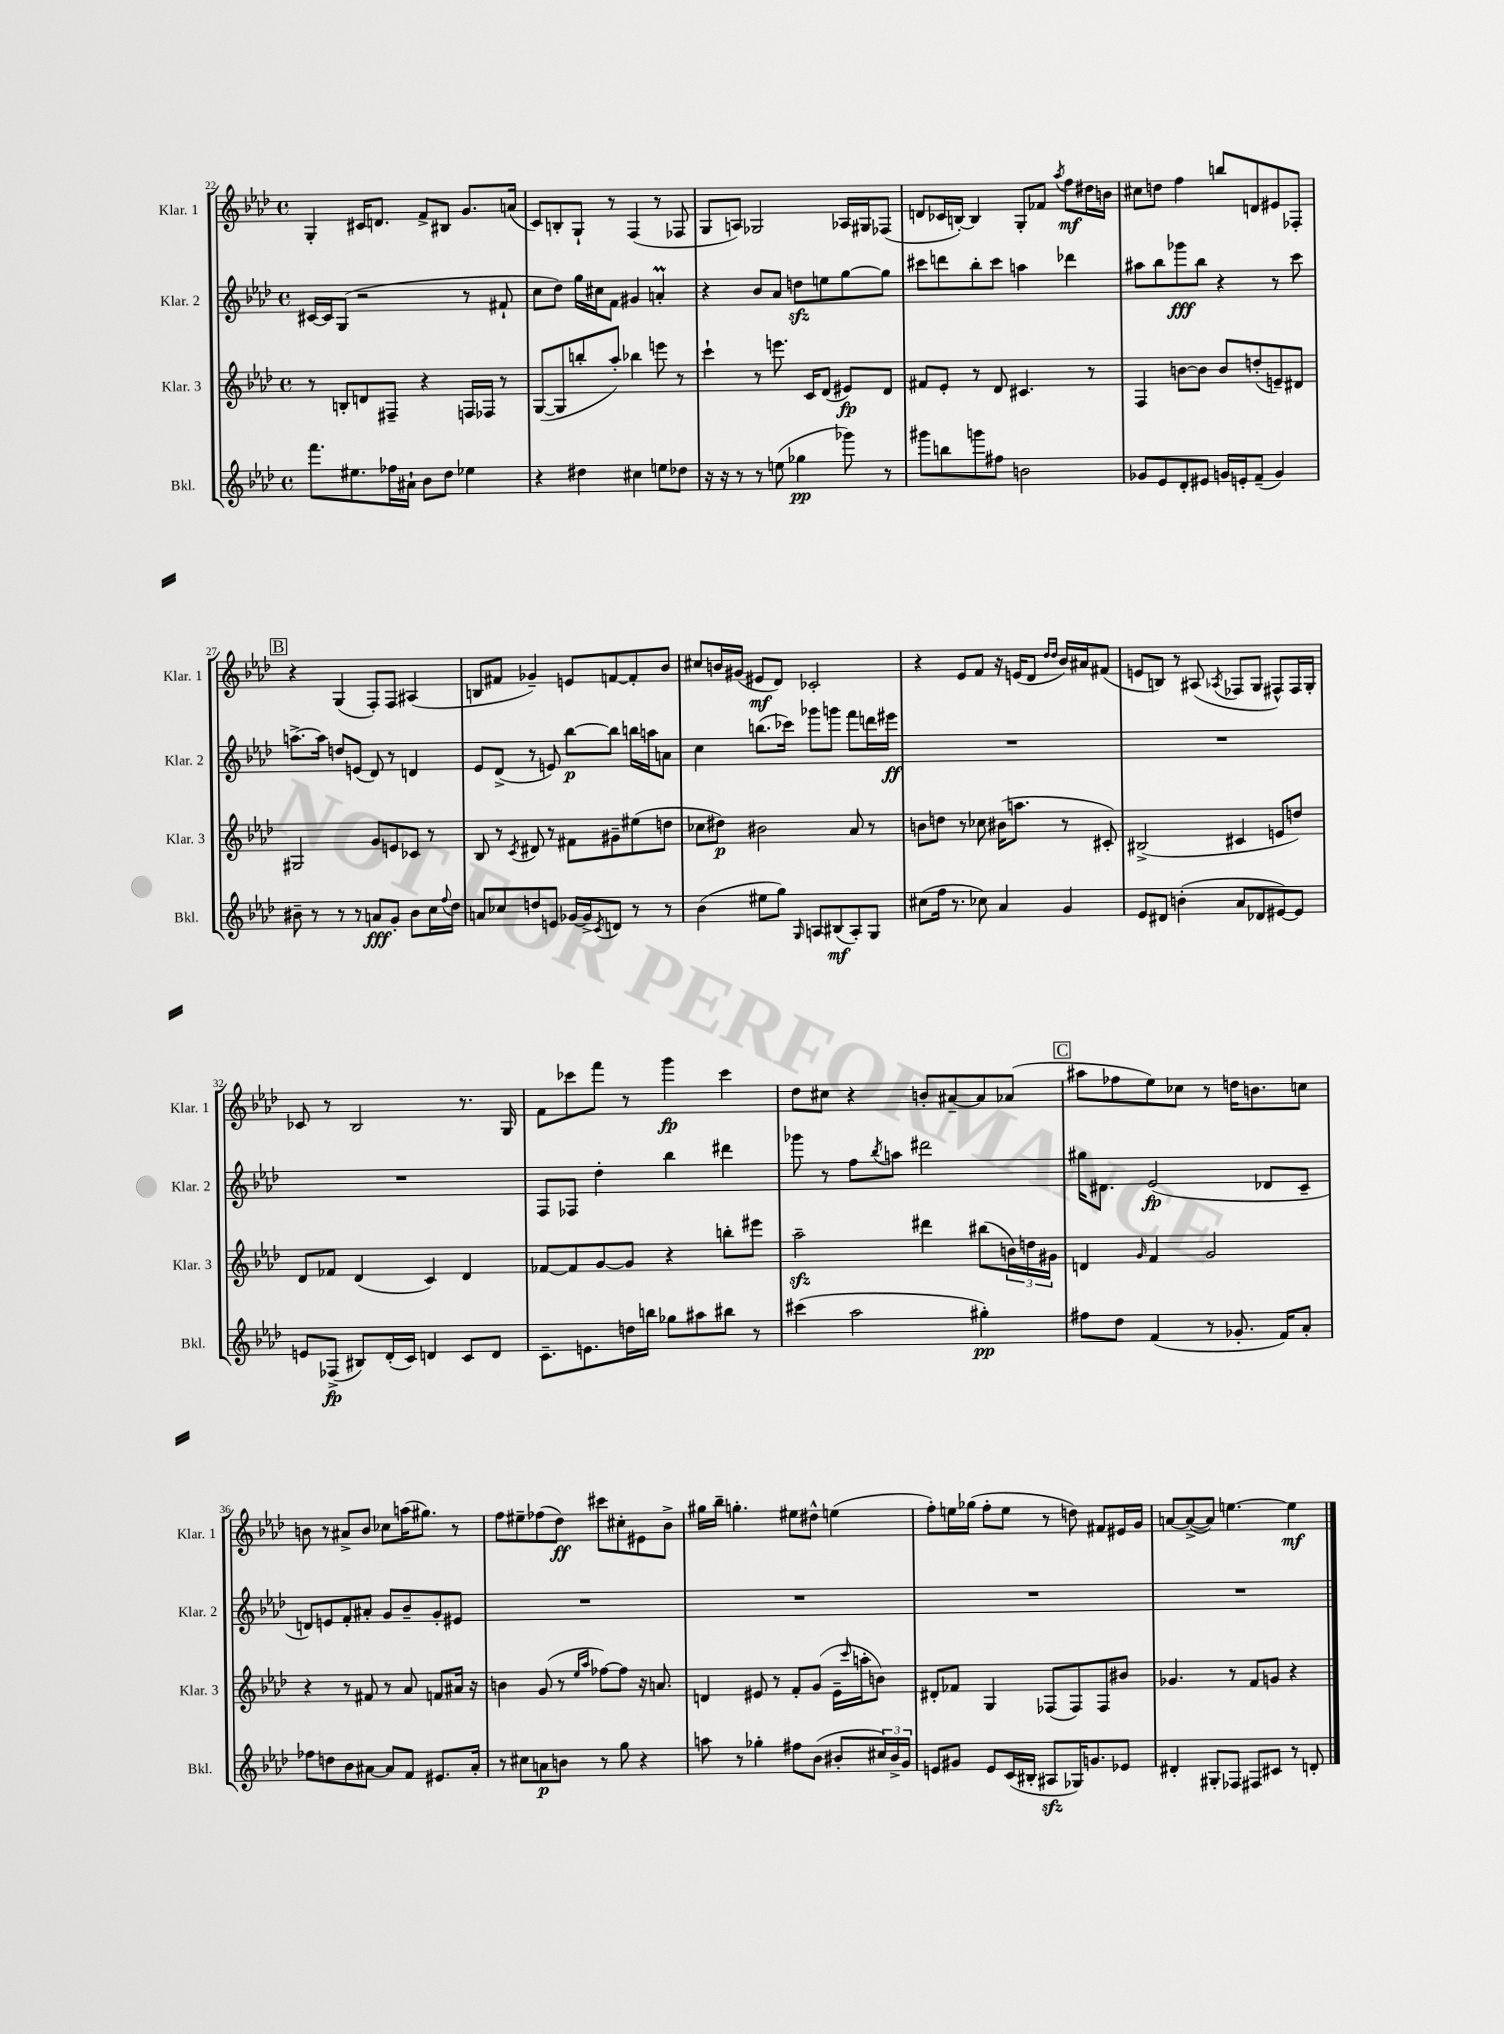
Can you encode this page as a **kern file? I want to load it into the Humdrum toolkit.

**kern	**kern	**kern	**kern
*staff4	*staff3	*staff2	*staff1
*clefG2	*clefG2	*clefG2	*clefG2
*k[b-e-a-d-]	*k[b-e-a-d-]	*k[b-e-a-d-]	*k[b-e-a-d-]
*M4/4	*M4/4	*M4/4	*M4/4
*met(c)	*met(c)	*met(c)	*met(c)
8.fff\L	8r	[16c#/LL	4G'/
.	.	16c#/]J	.
.	8B'/L	(8G/J	.
8.ee#\	.	.	.
.	8d/	2r	16c#/LK
.	.	.	8.d/J
16ff-\L	8F#~/J	.	.
16a#`\JJ	.	.	.
8b-\L	4r	.	8f^/L
8dd-\J	.	.	8B#/J
4ee-\	16F/LL	8r	8.g/L
.	16F-/JJ	.	.
.	8r	8f#`/	.
.	.	.	(16a/Jk
=	=	=	=
4r	([8G/L	8cc\L	8c/L)
.	8G/]	8dd-\J)	8B'/
4dd#\	8bb'/	16gg\LL	8G`/J
.	.	16cc#\J	.
.	8aa-'/J)	8f\J	8r
4cc#\	4bb-\	4g#/	(4F/
8ee\L	8eee\	4a'/	8r
8dd-\J	8r	.	8F-/
=	=	=	=
16r	4ccc`\	4r	8G/L
16r	.	.	.
8r	.	.	8A/J)
8r	8r	8b-/L	2G-/
(8ee\	8.eee\	8a-/J	.
4gg-\	.	8dd\L	.
.	16c/LK	.	.
.	(8d-/J	8ee\	.
8ggg-\)	8e#/L)	[8gg\	16A-/LL
.	.	.	16G#/J
8r	8d-/J	8gg\]J	(8F-/J
=	=	=	=
8ggg#\L	8f#/L	8ccc#\L	8d/L
8bb\	8e-'/J	8ddd\	16c-/L
.	.	.	[16B'/JJ)
8ggg\	8r	8bb-'\	4B/]
8ff#\J	8d-/	8ccc#\J	.
2b\	4.c#/	4aa\	8G'/L
.	.	.	8f-/J
.	.	.	8qaa-/
.	.	4ddd-\	8ff\L
.	8r	.	16dd#\L
.	.	.	16b\JJ
=	=	=	=
8g-/L	4F/	8aa#\L	8cc#\L
8e-/	.	8bb-\	8dd\J
8d-'/	[8b\L	8ggg-\	4ff\
8e#/J	8b\]J	8bb-\J	.
16g/LL	8b/L	4r	8bb/L
16e'/J	.	.	.
(8f~/J	(8dd'/	.	8d/
4g/)	8e~/)	8r	8e#/
.	8d#/J	8ccc\	8F-'/J
=	=	=	=
8b#~\	2G#/	[8.aa^\L	4r
8r	.	.	.
.	.	16aa\]Jk	.
8r	.	8dd/L	(4G/
8r	.	(8e/J	.
8a/L	8g/L	8d-/)	8F'/L)
8g'/J	8e/	8r	8F/J
8b#\L	8c-/J	4d/	(4A#/
16cc\L	8r	.	.
8qqff/	.	.	.
16dd-\JJ	.	.	.
=	=	=	=
8a/L	8B-/	8e-/L	8B/L
8cc-/	8r	(8d-^/J	8f#/J
.	8qc/	.	.
8dd/	8d#/	8r	4g-~/)
8e/J	8r	8e/)	.
[16g-/LL	8f#\L	[8bb-\L	8e/L
16g-^/]J	.	.	.
8qc/	.	.	.
8d/J	8g#~\	8bb-\]J	[8f/
8r	(8ee#\	16bb\LL	8f'/]
.	.	16aa\J	.
8r	8dd\J	8a\J	8b-/J
=	=	=	=
(4b-\	8cc-\L	4cc\	8cc#/L
.	8dd#\J)	.	16b/L
.	.	.	(16g#/JJ
8ee#\L	2b#\	(8.bb\L	8e#/L
8gg\J)	.	.	8d-/J)
.	.	16ccc-\Jk)	.
16qqG/	.	.	.
8A/L	.	8ggg-\L	2c-'/
(8B#/	.	8ggg\J	.
8A'/)	8a-/	8fff\L	.
8G/J	8r	16ddd\L	.
.	.	16eee#\JJ	.
=	=	=	=
(8cc#\L	8b\L	1r	4r
16ff\Jk	8dd\J	.	.
8.r	.	.	.
.	8r	.	8e-/L
8cc-\)	8cc-\	.	8f/J
4a-/	(16b#\LK	.	16r
.	8.aa\J	.	(16e/LK
.	.	.	8d-/J
.	.	.	16qqdd-/LL
.	.	.	16qqdd-/JJ
4g/	8r	.	16b-/LL)
.	.	.	16a#/J
.	8c#'/)	.	(8f#/J
=	=	=	=
8e-/L	(2B#^/	1r	8e/L
8d#/J	.	.	8B/J)
(4b'\	.	.	8r
.	.	.	(8A#/
.	.	.	8qA-/
8a-/L	4c#/	.	8F-/L
8d-/	.	.	8G/J
[8e#/)	8e/L	.	8F#^^/L)
8e#/]J	8dd/J)	.	16F#/L
.	.	.	16G'/JJ
=	=	=	=
8e/L	8d-/L	1r	8c-/
(8F-^/J	8f-/J	.	8r
8B#/L)	(4d-/	.	2B-/
(16d-'/L	.	.	.
16c/JJ)	.	.	.
4d/	4c/)	.	.
8c/L	4d-/	.	8.r
8d/J	.	.	.
.	.	.	16G/
=	=	=	=
8.c~\L	[8f-/L	8F/L	8f\L
.	8f-/]	8F-/J	8ccc-\
8.e\	.	.	.
.	[8g/	4dd-'\	8fff\J
16dd\L	8g/]J	.	8r
16bb\JJ	.	.	.
8gg-\L	4r	4bb-\	4ggg\
8aa#\	.	.	.
8bb#\J	8bb'\L	4ddd#\	4ccc-\
8r	8eee#\J	.	.
=	=	=	=
(4ccc#\	2aa-~\	8ggg-\	8dd-\L
.	.	8r	8cc#\J
2aa-\	.	8ff\L	4r
.	.	8qbb-/	.
.	.	8aa\J	.
.	4ddd#\	2ddd#\	8b'/L
.	.	.	[8a#~/
4gg#'\)	(8bb#\L	.	8a#/]
.	24b\L)	.	(8a-/J
.	24dd\	.	.
.	24g#\JJ	.	.
=	=	=	=
8ff#\L	4d/	16gg#\LK	8aa#\L
.	.	8.d#\J	.
8dd-\J	.	.	8ff-\
.	16qqg/	.	.
(4f/	4f/	(2e-/	8ee-\)
.	.	.	8cc-\J
8r	2g/	.	8r
8.g-'/	.	.	16dd\LK
.	.	.	8.b\
.	.	8d-/L	.
16f/LK)	.	.	.
8a-'/J	.	8c~/J	8cc\J
=	=	=	=
8ff-\L	4r	8d/L)	8b\
8dd\	.	8e/	8r
8b-\	8r	8f'/	8a#^/L
[8a#\J	8f#/	8a#'/J	8b/J
8a#/]L	8r	8g/L	8cc-\L
8f/J	8a-/	8b-~/	(16aa\K
.	.	.	8.gg#\J)
8.e#/L	8f/L	8g'/	.
.	16a#/Jk	8e#/J	8r
16a#'/Jk	16r	.	.
=	=	=	=
8r	4b\	1r	8ff\L
8cc#\L	.	.	8ee#~\
8a\	(8g/	.	(8ff-\
8b\J	8r	.	8dd-\J)
.	16qqee-/LL	.	.
.	16qqaa-/JJ	.	.
8r	[8ff-\L)	.	8ccc#\L
8gg\	8ff-\]J	.	8cc#'\
4r	16r	.	8e#\
.	8.a/	.	.
.	.	.	8b-^\J
=	=	=	=
8aa\	4d/	1r	16gg#\LL
.	.	.	16bb-~\JJ
8r	.	.	4.gg'\
4gg-'\	8e#/	.	.
.	8r	.	.
8ff#\L	8f'/L	.	8ee#\L
(8b-\J	(8g/J	.	8dd#^^\J
8b#'/L	16e#~\LL	.	(4ee\
.	16qqccc/	.	.
.	16aa'\J	.	.
24cc#/L)	8b\J)	.	.
24b#^/	.	.	.
24g/JJ	.	.	.
=	=	=	=
8e/L	8d#'/L	1r	8ff'\L)
8g#/J	8f-/J	.	16ee\L
.	.	.	(16gg-\JJ
8e/L	4G/	.	8ff'\L
(16c/L	.	.	8ee\J
16B#'/JJ	.	.	.
8A#/L	(8F-/L	.	8r
16G-/K)	8F-/)	.	8dd\)
8.g/	.	.	.
.	8F-/	.	8f#/L
8e-/J	8b#/J	.	16e#/L
.	.	.	16g/JJ
=	=	=	=
4d#'/	4.g-/	1r	[8a/L
.	.	.	(8a^/_
8G#'/L	.	.	8a/]J)
8F-/J	8r	.	[4.ee\
8F#/L	8f/L	.	.
8c#/J	8g/J	.	.
8r	4r	.	4ee\]
8d'/	.	.	.
==	==	==	==
*-	*-	*-	*-
